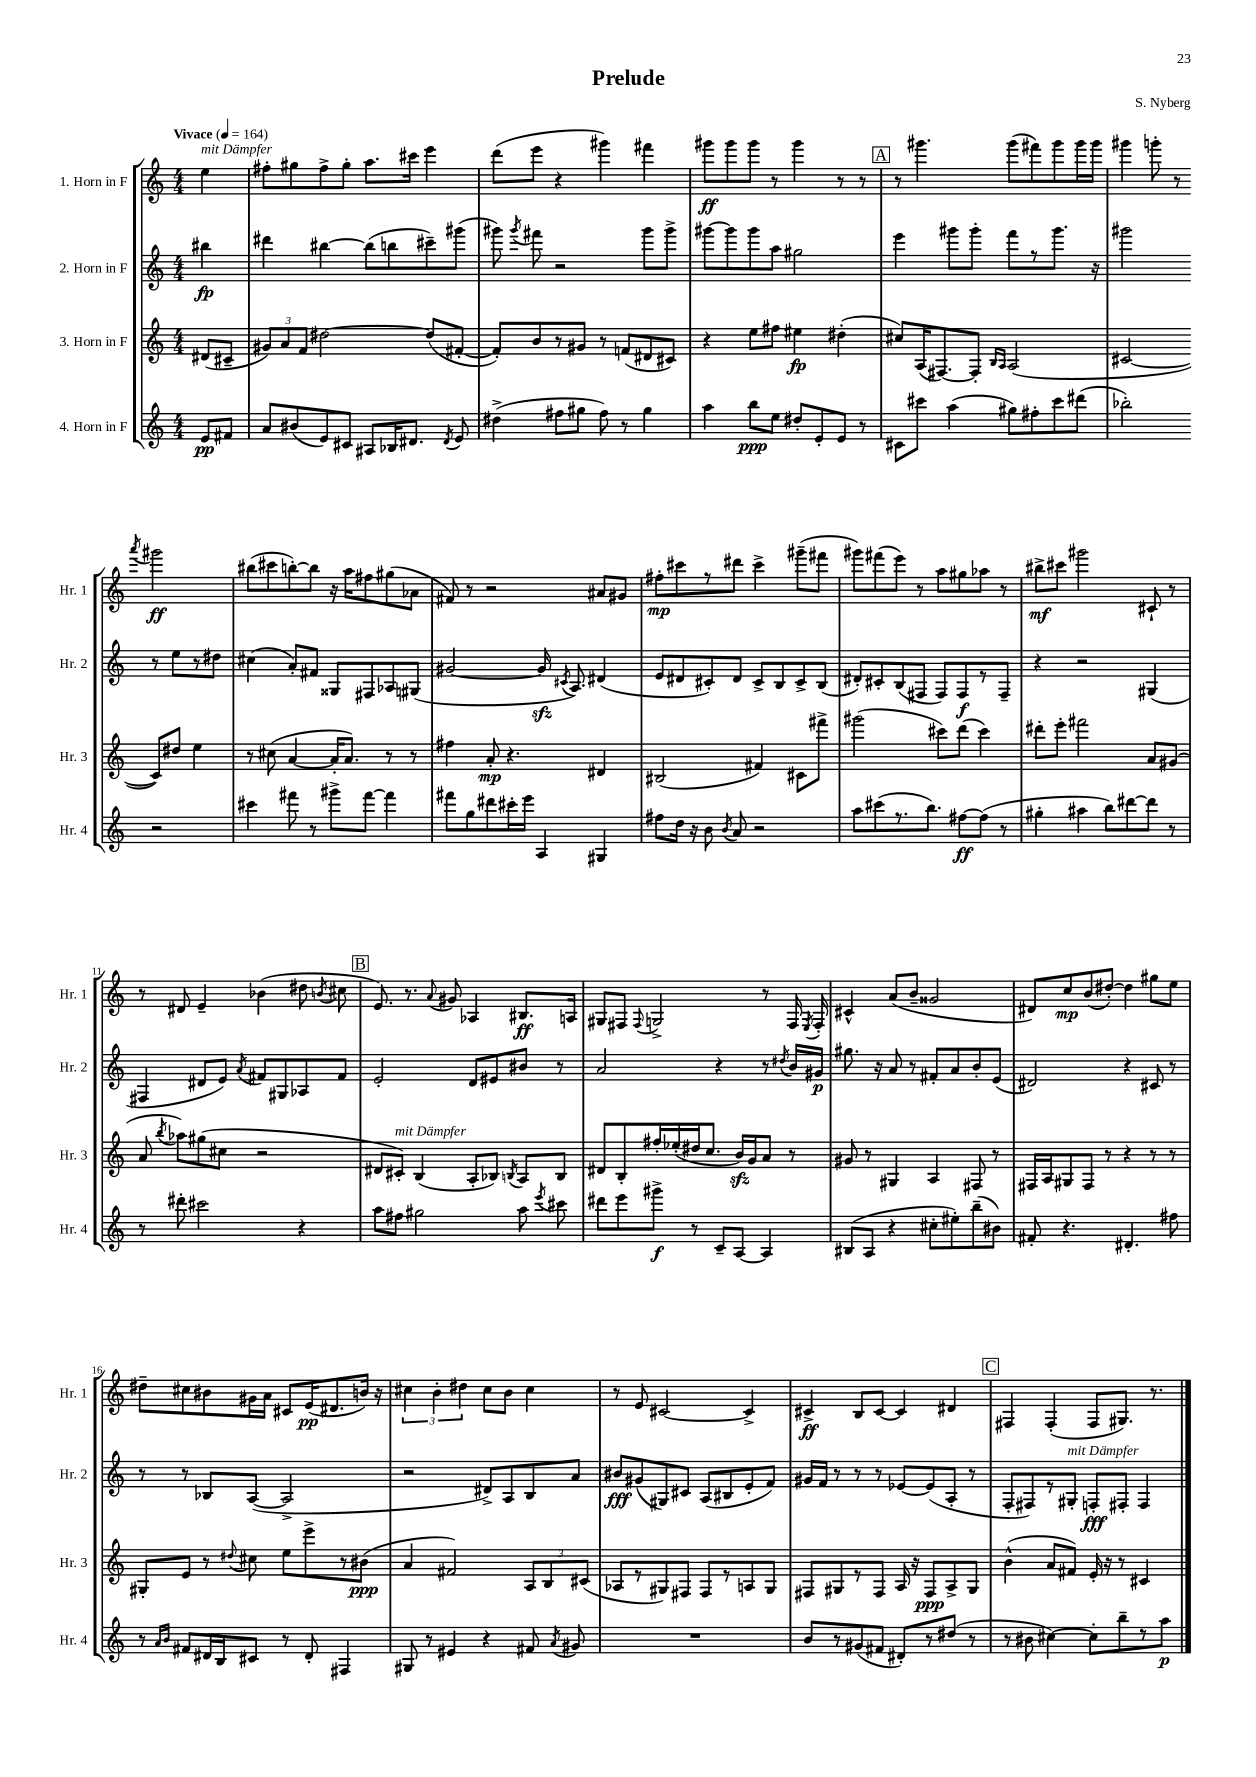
\header { title = "Prelude" composer = "S. Nyberg" }
<<
\new StaffGroup <<
\new Staff = "s0" \with { instrumentName = "1. Horn in F" shortInstrumentName = "Hr. 1" } {
    \clef treble \key c \major \numericTimeSignature \time 4/4 \partial 4 \tempo "Vivace" 4 = 164
    \autoBeamOff e''4^\markup { \italic "mit Dämpfer" } |
    fis''8[-. gis''8 fis''8-> gis''8]-. a''8.[ cis'''16] e'''4 |
    d'''8[( e'''8] r4 gis'''4) fis'''4 |
    gis'''8[\ff gis'''8 gis'''8] r8 gis'''4 r8 r8 |
    \mark \markup { \box "A" } r8 gis'''4. gis'''8[( fis'''8) gis'''8 gis'''16 gis'''16] |
    gis'''4 g'''8-. r8 \acciaccatura { a'''8 } gis'''2\ff |
    bis''8[( cis'''8 b''8~-.) b''8] r16 a''16[ fis''8 gis''8( aes'8] |
    fis'8) r8 r2 ais'8[ gis'8] |
    fis''8[-.\mp cis'''8 r8 dis'''8] cis'''4-> gis'''8[--( fis'''8] |
    gis'''8[) fis'''8( e'''8]) r8 a''8[ gis''8 aes''8] r8 |
    bis''8[->\mf cis'''8] gis'''2 cis'8-! r8 |
    r8 dis'8 e'4-- bes'4( dis''8 \acciaccatura { b'8 } cis''8 |
    \mark \markup { \box "B" } e'8.) r8. \appoggiatura { a'8 } gis'8 aes4 bis8.[\ff a16] |
    gis8[ fis8] \appoggiatura { fis8 } g2-> r8 fis16 \acciaccatura { e8 } fis16-. |
    cis'4-^ a'8[( b'8]-- gisis'2 |
    dis'8[) c''8\mp b'8( dis''8]~-.) dis''4 gis''8[ e''8] |
    dis''8[-- cis''8 bis'8 gis'16 a'16] cis'8[ e'16\pp( dis'8. b'16]) r16 |
    \tuplet 3/2 { cis''4 b'4-. dis''4 } cis''8[ b'8] cis''4 |
    r8 e'8 cis'2~ cis'4-> |
    cis'4->\ff b8[ cis'8]~ cis'4 dis'4 |
    \mark \markup { \box "C" } fis4 fis4-.( fis8[ gis8.]) r8. \bar "|." |
}
\new Staff = "s1" \with { instrumentName = "2. Horn in F" shortInstrumentName = "Hr. 2" } {
    \clef treble \key c \major \numericTimeSignature \time 4/4 \partial 4
    \autoBeamOff bis''4\fp |
    dis'''4 bis''4~ bis''8[( b''8 cis'''8--) gis'''8]( |
    gis'''8) \acciaccatura { gis'''8 } fis'''8 r2 gis'''8[ gis'''8]-> |
    gis'''8[~ gis'''8 gis'''8 a''8] gis''2 |
    \mark \markup { \box "A" } e'''4 gis'''8[ gis'''8]-. f'''8[ r8 gis'''8.] r16 |
    gis'''2 r8 e''8[ r8 dis''8] |
    cis''4( a'8[-.) fis'8] gisis8[ fis8 aes8 gis8]( |
    gis'2~ gis'16\sfz \acciaccatura { cis'8 } a8.) dis'4( |
    e'8[ dis'8 cis'8-.) dis'8] cis'8[-> b8 cis'8-> b8]( |
    dis'8[-.) cis'8-. b8( fis8] fis8[) fis8\f r8 fis8]-- |
    r4 r2 gis4( |
    fis4 dis'8[ e'8]) \acciaccatura { a'8 } fis'8[ gis8 aes8 fis'8] |
    \mark \markup { \box "B" } e'2-. d'8[ eis'8 bis'8] r8 |
    a'2 r4 r8 \acciaccatura { dis''8 } b'16[ gis'16]\p |
    gis''8. r16 a'8 r8 fis'8[-. a'8 b'8-. e'8]( |
    dis'2) r4 cis'8 r8 |
    r8 r8 bes8[ a8]~( a2-> |
    r2 dis'8[->) a8 b8 a'8] |
    bis'8[\fff gis'8( gis8) cis'8] a8[( bis8 e'8-. f'8]) |
    gis'16[ f'16] r8 r8 r8 ees'8[~ ees'8( a8]-. r8 |
    \mark \markup { \box "C" } f8[-. fis8) r8 gis8]-.^\markup { \italic "mit Dämpfer" } f8[-.\fff fis8]-. fis4 \bar "|." |
}
\new Staff = "s2" \with { instrumentName = "3. Horn in F" shortInstrumentName = "Hr. 3" } {
    \clef treble \key c \major \numericTimeSignature \time 4/4 \partial 4
    \autoBeamOff dis'8[( cis'8]-- |
    \tuplet 3/2 { gis'8[) a'8 f'8] } dis''2~ dis''8[( fis'8]~-. |
    fis'8[-.) b'8 r8 gis'8] r8 f'8[( dis'8 cis'8]) |
    r4 e''8[ fis''8] eis''4\fp dis''4-.( |
    \mark \markup { \box "A" } cis''8[) a16( fis8.~) fis8]-. \grace { b16[ a16] } a2( |
    cis'2~ cis'8[) dis''8] e''4 |
    r8 cis''8( a'4~ a'16[-. a'8.]) r8 r8 |
    fis''4 a'8-.\mp r4. dis'4 |
    bis2( fis'4) cis'8[ fis'''8]-> |
    gis'''2( cis'''8[) d'''8]( cis'''4) |
    dis'''8[-. e'''8]-. fis'''2 a'8[ gis'8]( |
    a'8 \acciaccatura { b''8 } aes''8[) gis''8( cis''8] r2 |
    \mark \markup { \box "B" } dis'8[ cis'8]-.^\markup { \italic "mit Dämpfer" }) b4( a8[-. bes8]) \acciaccatura { b8 } a8[ b8] |
    dis'8[ b8-. fis''16-. ees''16-.( dis''16 c''8.] b'16[\sfz) g'16 a'8] r8 |
    gis'8 r8 gis4 a4 fis8 r8 |
    fis16[ a16 gis8 fis8] r8 r4 r8 r8 |
    gis8[-. e'8] r8 \appoggiatura { dis''8 } cis''8 e''8[ e'''8-> r8 bis'8]\ppp( |
    a'4 fis'2) \tuplet 3/2 { a8[ b8 cis'8]( } |
    aes8[ r8 gis8) fis8] fis8[ r8 a8 gis8] |
    fis8[ gis8 r8 fis8] a16 r16 fis8[\ppp a8-> gis8] |
    \mark \markup { \box "C" } b'4-^( a'8[ fis'8]) e'16-. r16 r8 cis'4 \bar "|." |
}
\new Staff = "s3" \with { instrumentName = "4. Horn in F" shortInstrumentName = "Hr. 4" } {
    \clef treble \key c \major \numericTimeSignature \time 4/4 \partial 4
    \autoBeamOff e'8[\pp fis'8] |
    a'8[ bis'8( e'8) cis'8] ais8[ bes16 dis'8.] \acciaccatura { dis'8 } e'8 |
    dis''4->( fis''8[ gis''8] fis''8) r8 gis''4 |
    a''4 b''8[\ppp e''8] dis''8[-. e'8-. e'8] r8 |
    \mark \markup { \box "A" } cis'8[ cis'''8] a''4( gis''8[) fis''8-. cis'''8 dis'''8]( |
    bes''2-.) r2 |
    cis'''4 fis'''8 r8 gis'''8[-> fis'''8]~ fis'''4 |
    fis'''8[ g''8 dis'''8 cis'''16-. e'''16] a4 gis4 |
    fis''8[ d''16] r16 b'8 \acciaccatura { b'8 } a'8 r2 |
    a''8[ cis'''8( r8. b''8.]) fis''8[~\ff fis''8]( r8 |
    gis''4-. ais''4 b''8[) dis'''8~ dis'''8] r8 |
    r8 dis'''8-. cis'''2 r4 |
    \mark \markup { \box "B" } a''8[ fis''8] gis''2 a''8 \acciaccatura { e'''8 } cis'''8 |
    dis'''8[ e'''8 gis'''8]->\f r8 c'8[-- a8]~ a4 |
    bis8[( a8] r4 cis''8[-. eis''8-.) b''8--( bis'8]) |
    fis'8-. r4. dis'4.-. fis''8 |
    r8 \grace { a'16[ b'16] } fis'8[ dis'16 b16 cis'8] r8 dis'8-. fis4 |
    gis8 r8 eis'4 r4 fis'8 \acciaccatura { a'8 } gis'8 |
    R1 |
    b'8[ r8 gis'8( fis'8] dis'8[-.) r8 dis''8]( r8 |
    \mark \markup { \box "C" } r8 bis'8 cis''4~) cis''8[-. b''8-- r8 a''8]\p \bar "|." |
}
>>
>>
